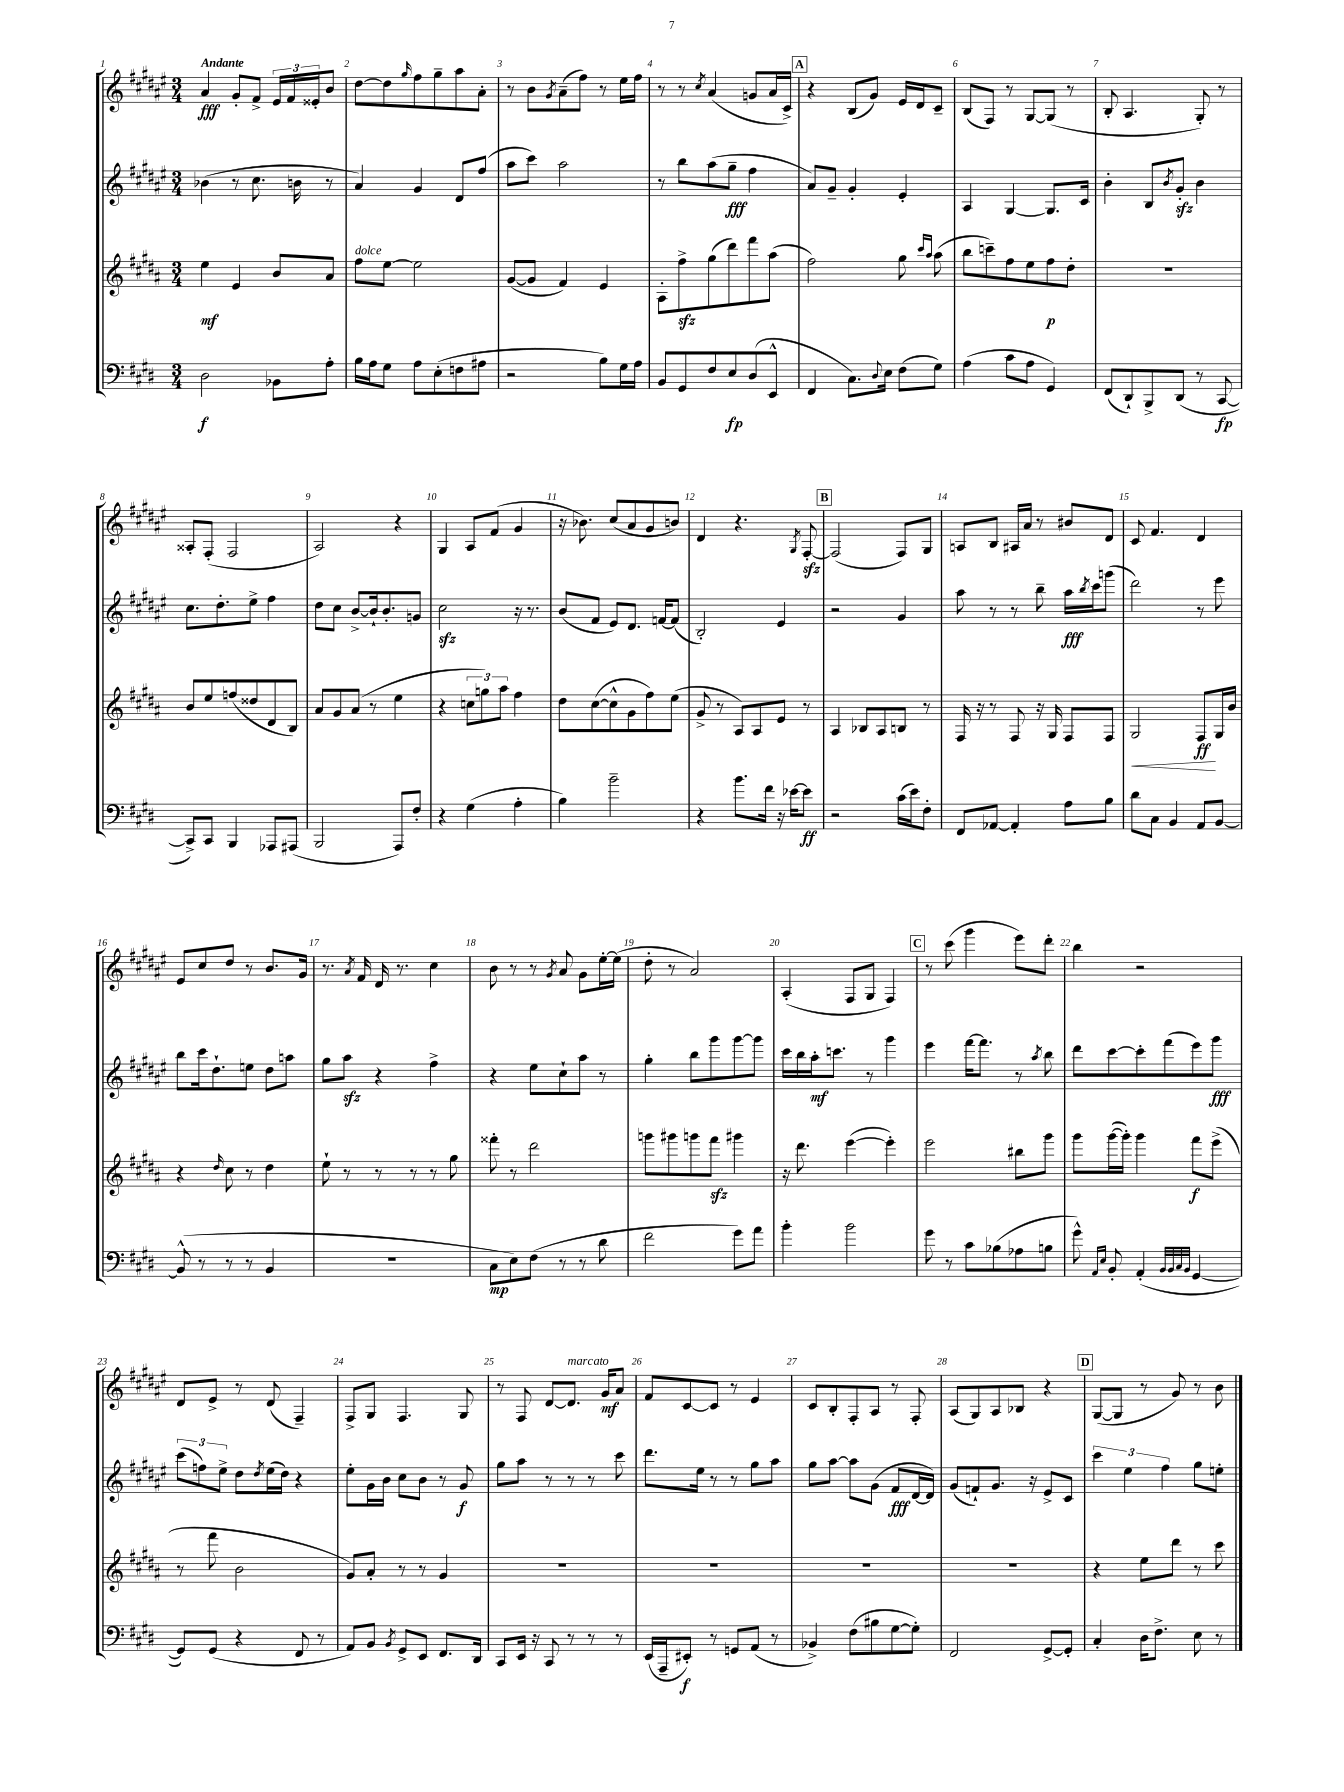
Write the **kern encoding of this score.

**kern	**kern	**kern	**kern
*staff4	*staff3	*staff2	*staff1
*clefF4	*clefG2	*clefG2	*clefG2
*k[f#c#g#d#]	*k[f#c#g#d#a#]	*k[f#c#g#d#a#e#]	*k[f#c#g#d#a#e#]
*M3/4	*M3/4	*M3/4	*M3/4
2D#	4ee	(4b-	4a#
.	4e	8r	8g#'
.	.	8.cc#	8f#^
8BB-	8b	.	24e#
.	.	.	24f#
.	.	16b	.
.	.	.	24e##'
8A'	8a#	8r	8b
=	=	=	=
16B	8ff#	4a#)	[8dd#
16A	.	.	.
8G#	[8ee	.	8dd#]
.	.	.	16qqgg#
8A	2ee]	4g#	8ff#
(8E'	.	.	8gg#~
8F	.	8d#	8aa#
8A#	.	(8ff#	8a#'
=	=	=	=
2r	([8g#	8aa#	8r
.	8g#]	8ccc#)	8b
.	.	.	8qg#
.	4f#)	2aa#	(8a#~
.	.	.	8ff#)
8B)	4e	.	8r
16G#	.	.	16ee#
16A	.	.	16ff#
=	=	=	=
8BB	8A#'	8r	8r
8GG#	8ff#^	8bb	8r
.	.	.	8qcc#
8F#	(8gg#	(8aa#	(4a#
8E	8ddd#)	8gg#~	.
(8D#	8fff#	4ff#	8g
8EE^^	(8aa#	.	16a#
.	.	.	16c#^)
=	=	=	=
4FF#	2ff#)	8a#)	4r
.	.	8g#~	.
8.C#)	.	4g#'	(8B
.	.	.	8g#)
8qqD#	.	.	.
16E	.	.	.
(8F#	8gg#	4e#'	16e#
.	.	.	16d#
.	16qqccc#	.	.
.	16qqaa#	.	.
8G#)	(8aa#	.	8c#~
=	=	=	=
(4A	8bb	4A#	(8B
.	8ccc~)	.	8F#)
8c#	8ff#	[4G#	8r
8A	8ee	.	[8G#
4GG#)	8ff#	8.G#]	(8G#]
.	8dd#'	.	8r
.	.	16c#	.
=	=	=	=
(8FF#	2.r	4b'	8B'
8DD#`)	.	.	4.A#
8BBB^	.	8B	.
.	.	8qb	.
(8DD#	.	8g#'	.
8r	.	4b	8G#')
[8CC#	.	.	8r
=	=	=	=
8CC#^])	8b	8.cc#	8A##'
8CC#	8ee	.	(8F#'
.	.	8.dd#'	.
4BBB	(8ff	.	2F#
.	8dd##	8ee#^	.
8AAA-	8d#	4ff#	.
(8AAA#	8B)	.	.
=	=	=	=
2BBB	8a#	8dd#	2A#)
.	8g#	8cc#	.
.	(8a#	[8b^	.
.	8r	16b`]	.
.	.	8.b'	.
8AAA)	4ee	.	4r
8F#'	.	8g	.
=	=	=	=
4r	4r	2cc#	4G#
(4G#	12cc	.	8A#
.	12gg)	.	.
.	.	.	(8f#
.	12aa#	.	.
4A'	4ff#	16r	4g#
.	.	8.r	.
=	=	=	=
4B)	8dd#	(8b	16r
.	.	.	8.b-)
.	([8cc#	8f#	.
2b~	8cc#^^]	8e#)	(8cc#
.	8g#	8.d#	8a#
.	8ff#)	.	8g#
.	.	[16f	.
.	(8ee	(8f]	8b)
=	=	=	=
4r	8g#^	2B')	4d#
.	8r	.	.
8.b	8A#)	.	4.r
.	8A#	.	.
16f#	.	.	.
16r	8e	4e#	.
[16e-	.	.	.
.	.	.	8qG#
8e-]	8r	.	[8F#'
=	=	=	=
2r	4A#	2r	(2F#]
.	8B-	.	.
.	8A#	.	.
(16c#	8B	4g#	8F#)
16e)	.	.	.
8F#'	8r	.	8G#
=	=	=	=
8FF#	16F#	8aa#	8A
.	16r	.	.
[8AA-	8r	8r	8B
4AA-']	8F#	8r	16A#
.	.	.	16a#
.	16r	8bb~	8r
.	16G#	.	.
8A	8F#	16aa#	8b#
.	.	8qbb	.
.	.	16ccc#	.
8B	8F#	(8ggg	8d#
=	=	=	=
8d#	2G#	2ddd#)	8c#
8C#	.	.	4.f#
4BB	.	.	.
8AA	8F#	8r	4d#
[8BB	16G#	8eee#	.
.	16b	.	.
=	=	=	=
(8BB^^]	4r	8bb	8e#
8r	.	16ccc#	8cc#
.	.	8.dd#`	.
.	16qqdd#	.	.
8r	8cc#	.	8dd#
8r	8r	8ee	8r
4BB	4dd#	8dd#	8.b
.	.	8aa	.
.	.	.	16g#
=	=	=	=
2.r	8ee`	8gg#	8.r
.	8r	8aa#	.
.	.	.	8qa#
.	.	.	16f#
.	8r	4r	16d#
.	.	.	8.r
.	8r	.	.
.	8r	4ff#^	4cc#
.	8gg#	.	.
=	=	=	=
8C#	8fff##'	4r	8b
8E)	8r	.	8r
(8F#	2ddd#	8ee#	8r
.	.	.	8qg#
8r	.	8cc#`	8a#
8r	.	8aa#	8g#
8d#	.	8r	[16ee#'
.	.	.	(16ee#]
=	=	=	=
2f#	8ggg	4gg#'	8dd#'
.	8ggg#	.	8r
.	8ggg	8bb	2a#)
.	8fff#	8ggg#	.
8g#)	4ggg#	[8ggg#	.
8a	.	8ggg#]	.
=	=	=	=
4b'	16r	16ccc#	(4A#'
.	8.ddd#	16bb	.
.	.	16aa#'	.
.	.	8.ccc	.
2b	([4eee	.	8F#
.	.	8r	8G#
.	4eee'])	4ggg#	4F#)
=	=	=	=
8g#	2eee	4eee#	8r
8r	.	.	(8ccc#
8c#	.	[16fff#	4ggg#
.	.	8.fff#]	.
(8B-	.	.	.
8A-	8bb#	8r	8eee#)
.	.	8qaa#	.
8B	8ggg#	8bb	8ddd#'
=	=	=	=
8g#^^)	8ggg#	8ddd#	4bb
16qqAA	.	.	.
16qqE	.	.	.
8BB'	([16ggg#	[8ccc#	.
.	16ggg#'])	.	.
(4AA'	4ggg#	8ccc#']	2r
.	.	(8fff#	.
32qqBB	.	.	.
32qqBB	.	.	.
32qqC#	.	.	.
32qqBB	.	.	.
[4GG#	8fff#	8eee#)	.
.	(8eee^	8ggg#	.
=	=	=	=
8GG#])	8r	(12ccc#	8d#
.	.	12ff)	.
(8GG#	8fff#	.	8e#^
.	.	12ee#^	.
4r	2b	8dd#	8r
.	.	8qdd#	.
.	.	(16ee#	(8d#
.	.	16dd#)	.
8FF#	.	4r	4F#~)
8r	.	.	.
=	=	=	=
8AA)	8g#)	8ee#'	8F#^
8BB	8a#'	16g#	8G#
.	.	16b	.
8qBB	.	.	.
8GG#^	8r	8cc#	4.F#
8EE	8r	8b	.
8.FF#	4g#	8r	.
.	.	8g#	8G#
16DD#	.	.	.
=	=	=	=
8CC#	2.r	8gg#	8r
16EE	.	8aa#	8F#
16r	.	.	.
8CC#	.	8r	[8d#
8r	.	8r	8.d#]
8r	.	8r	.
.	.	.	16g#
8r	.	8ccc#	8a#
=	=	=	=
(16EE	2.r	8.ddd#	8f#
16AAA~	.	.	.
8EE#')	.	.	[8c#
.	.	16ee#	.
8r	.	8r	8c#]
8GG	.	8r	8r
(8AA	.	8gg#	4e#
8r	.	8aa#	.
=	=	=	=
4BB-^)	2.r	8gg#	8c#
.	.	[8aa#	8B'
(8F#	.	8aa#]	8F#'
8B#	.	(8g#	8A#
[8G#	.	8f#	8r
8G#'])	.	[16d#	8F#'
.	.	16d#])	.
=	=	=	=
2FF#	2.r	(8g#	(8A#
.	.	8f`)	8G#)
.	.	8.g#	8A#
.	.	.	8B-
.	.	16r	.
[8GG#^	.	8e#^	4r
8GG#']	.	8c#	.
=	=	=	=
4C#'	4r	6ccc#	([8G#
.	.	.	8G#]
.	.	6ee#	.
16D#	8ee	.	8r
8.F#^	.	.	.
.	.	6ff#	.
.	8ddd#	.	8g#)
8E	8r	8gg#	8r
8r	8ccc#	8ee'	8b
==	==	==	==
*-	*-	*-	*-
